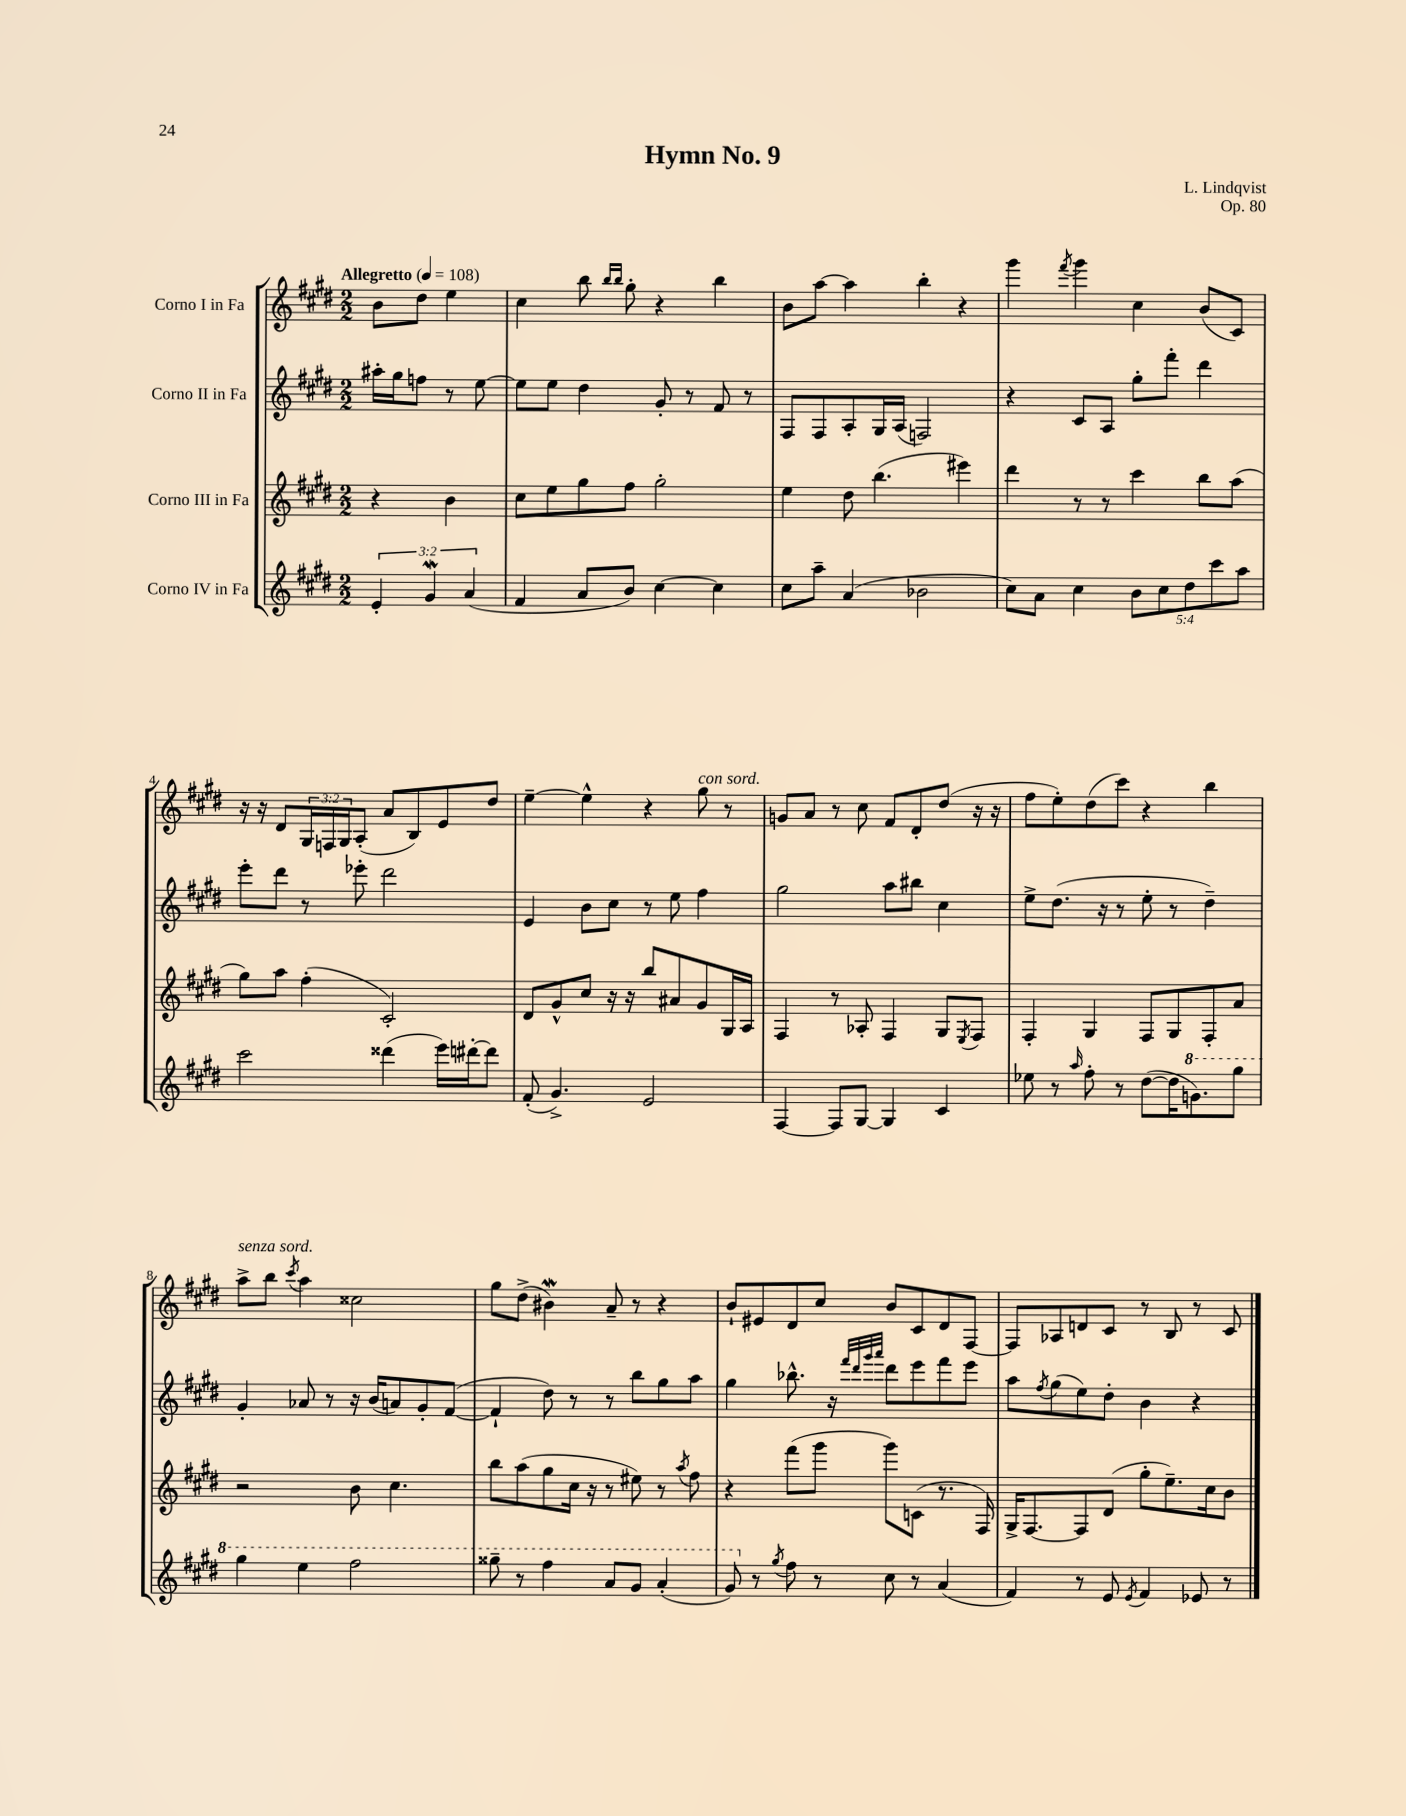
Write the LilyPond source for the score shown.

\header { title = "Hymn No. 9" composer = "L. Lindqvist" opus = "Op. 80" }
<<
\new StaffGroup <<
\new Staff = "s0" \with { instrumentName = "Corno I in Fa" } {
    \clef treble \key e \major \numericTimeSignature \time 2/2 \override Staff.TupletNumber.text = #tuplet-number::calc-fraction-text \partial 2 \tempo "Allegretto" 4 = 108
    b'8 dis''8 e''4 |
    cis''4 b''8 \grace { b''16 b''16 } gis''8-. r4 b''4 |
    b'8 a''8~ a''4 b''4-. r4 |
    gis'''4 \acciaccatura { fis'''8 } gis'''4 cis''4 b'8( cis'8) |
    r16 r16 dis'8 \tuplet 3/2 { gis16 f16 gis16 } a8-.( a'8 b8) e'8 dis''8 |
    e''4~-- e''4-^ r4 gis''8^\markup { \italic "con sord." } r8 |
    g'8 a'8 r8 cis''8 fis'8 dis'8-. dis''8( r16 r16 |
    fis''8 e''8-.) dis''8( cis'''8) r4 b''4 |
    a''8->^\markup { \italic "senza sord." } b''8 \acciaccatura { cis'''8 } a''4 cisis''2 |
    gis''8 dis''8->( bis'4\mordent) a'8-- r8 r4 |
    b'8-! eis'8 dis'8 cis''8 b'8 cis'8 dis'8 fis8~ |
    fis8 aes8 d'8 cis'8 r8 b8 r8 cis'8 \bar "|." |
}
\new Staff = "s1" \with { instrumentName = "Corno II in Fa" } {
    \clef treble \key e \major \numericTimeSignature \time 2/2 \partial 2
    ais''16-. gis''16 f''8 r8 e''8~ |
    e''8 e''8 dis''4 gis'8-. r8 fis'8 r8 |
    fis8 fis8 a8-. gis16 a16( f2) |
    r4 cis'8 a8 gis''8-. fis'''8-. dis'''4 |
    e'''8-. dis'''8 r8 ees'''8-. dis'''2 |
    e'4 b'8 cis''8 r8 e''8 fis''4 |
    gis''2 a''8 bis''8 cis''4 |
    e''8-> dis''8.( r16 r8 e''8-. r8 dis''4--) |
    gis'4-. aes'8 r8 r16 b'16( a'8) gis'8-. fis'8~( |
    fis'4-! dis''8) r8 r8 b''8 gis''8 a''8 |
    gis''4 bes''8.-^ r16 \grace { fis'''32 dis'''32 gis'''32 a'''32 } dis'''8 e'''8 fis'''8 e'''8 |
    a''8 \acciaccatura { fis''8 } gis''8( e''8) dis''8-. b'4 r4 \bar "|." |
}
\new Staff = "s2" \with { instrumentName = "Corno III in Fa" } {
    \clef treble \key e \major \numericTimeSignature \time 2/2 \partial 2
    r4 b'4 |
    cis''8 e''8 gis''8 fis''8 gis''2-. |
    e''4 dis''8 b''4.( eis'''4) |
    dis'''4 r8 r8 cis'''4 b''8 a''8( |
    gis''8) a''8 fis''4-.( cis'2-.) |
    dis'8 gis'8-^ cis''8 r16 r16 b''8 ais'8 gis'8 gis16 a16 |
    fis4 r8 aes8-. fis4 gis8 \acciaccatura { e8 } fis8 |
    fis4-. gis4 fis8 gis8 fis8-. a'8 |
    r2 b'8 cis''4. |
    b''8 a''8( gis''8 cis''16 r16 r8 eis''8) r8 \acciaccatura { a''8 } fis''8 |
    r4 fis'''8( gis'''8 gis'''8) c'8( r8. fis16) |
    gis16-> fis8.~ fis8 dis'8( gis''8-. e''8.--) cis''16 b'8 \bar "|." |
}
\new Staff = "s3" \with { instrumentName = "Corno IV in Fa" } {
    \clef treble \key e \major \numericTimeSignature \time 2/2 \override Staff.TupletNumber.text = #tuplet-number::calc-fraction-text \partial 2
    \tuplet 3/2 { e'4-. gis'4\mordent a'4( } |
    fis'4 a'8 b'8) cis''4~ cis''4 |
    cis''8 a''8-- a'4( bes'2 |
    cis''8) a'8 cis''4 \tuplet 5/4 { b'8 cis''8 dis''8 cis'''8 a''8 } |
    cis'''2 disis'''4( e'''16) dis'''16~-. dis'''8 |
    fis'8-.( gis'4.->) e'2 |
    fis4~ fis8 gis8~ gis4 cis'4 |
    ees''8 r8 \grace { a''16 } fis''8-. r8 dis''8~( dis''16 \ottava #1 g''8.) gis'''8 |
    gis'''4 e'''4 fis'''2 |
    gisis'''8-- r8 fis'''4 a''8 gis''8 a''4-.( |
    gis''8) \ottava #0 r8 \acciaccatura { gis''8 } fis''8 r8 cis''8 r8 a'4( |
    fis'4) r8 e'8 \acciaccatura { e'8 } fis'4 ees'8 r8 \bar "|." |
}
>>
>>
